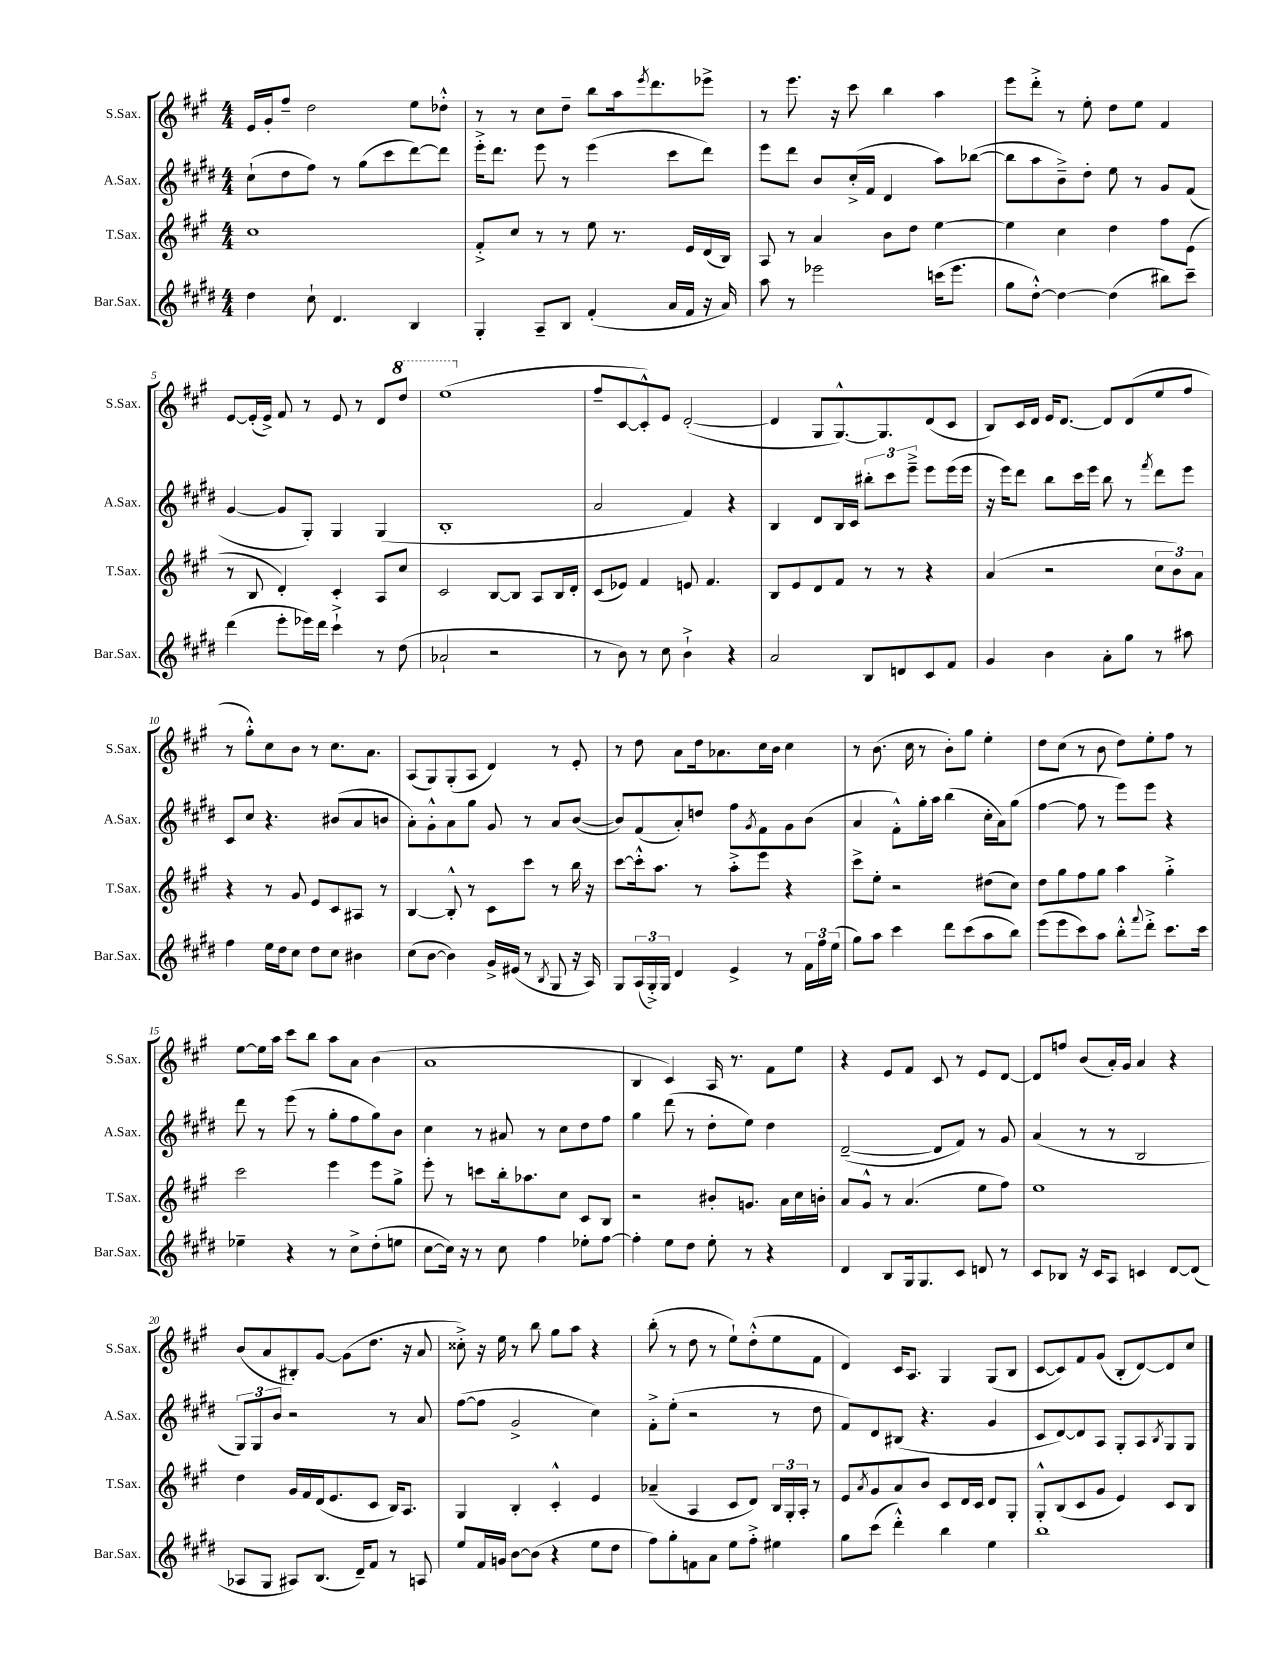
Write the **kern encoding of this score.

**kern	**kern	**kern	**kern
*staff4	*staff3	*staff2	*staff1
*clefG2	*clefG2	*clefG2	*clefG2
*k[f#c#g#d#]	*k[f#c#g#]	*k[f#c#g#d#]	*k[f#c#g#]
*M4/4	*M4/4	*M4/4	*M4/4
4dd#	1cc#	(8cc#`	16e
.	.	.	16g#'
.	.	8dd#	8ff#~
8cc#`	.	8ff#)	2dd
4.d#	.	8r	.
.	.	(8gg#	.
.	.	8ccc#	.
4B	.	[8ddd#)	8ee
.	.	8ddd#]	8dd-'^^
=	=	=	=
4G#'	8f#'^	16eee'^	8r
.	.	8.ddd#	.
.	8cc#	.	8r
8A~	8r	8eee	8cc#
8B	8r	8r	8dd~
(4f#'	8ee	(4eee	8bb
.	8.r	.	16aa
.	.	.	8qeee
.	.	.	8.ddd
16a	.	8ccc#	.
16f#	16e	.	.
16r	(16d	8ddd#)	8eee-^
16a)	16B)	.	.
=	=	=	=
8aa	8A	8eee	8r
8r	8r	8ddd#	8.eee
2eee-	4a	8b	.
.	.	.	16r
.	.	(16cc#'^	8ccc#
.	.	16f#	.
.	8b	4d#	4bb
.	8dd	.	.
(16ccc	[4ee	8aa)	4aa
8.eee-	.	.	.
.	.	([8bb-	.
=	=	=	=
8gg#	4ee]	8bb-]	8eee
[8dd#'^^)	.	8aa	8ddd'^
4dd#_	4cc#	8b~^)	8r
.	.	8dd#'	8ee'
(4dd#]	4dd	8ee	8dd
.	.	8r	8ee
8bb#)	8ff#	8g#	4f#
8ccc#~	(8e	(8f#	.
=	=	=	=
(4ddd#	8r	[4g#	[8e
.	8B	.	(16e']
.	.	.	16e^)
8eee'	4d')	8g#]	8f#
16eee-)	.	8G#')	8r
16ddd#	.	.	.
4ccc#`^	4c#'	4G#	8e
.	.	.	8r
8r	8A	(4G#	8d
(8dd#	8cc#	.	8ddd
=	=	=	=
2a-`	2c#	1B'	(1eee
2r	[8B	.	.
.	8B]	.	.
.	8A	.	.
.	16B	.	.
.	16d'	.	.
=	=	=	=
8r	(8c#	2a	8ff#~
8b)	8e-)	.	[8c#
8r	4f#	.	8c#'^^])
8cc#	.	.	8e
4b`^	8e	4f#)	([2d'
.	4.f#	.	.
4r	.	4r	.
=	=	=	=
2a	8B	4B	4d]
.	8e	.	.
.	8d	8d#	8G#
.	8f#	16B	[8.G#^^)
.	.	16c#	.
8B	8r	12bb#'	.
.	.	.	8.G#]
.	.	12ccc#	.
8d	8r	.	.
.	.	12eee~^	.
8c#	4r	8eee	(8d
8f#	.	(16eee	8c#
.	.	16eee	.
=	=	=	=
4g#	(4a	16r	8B)
.	.	16eee)	.
.	.	8ddd#	16c#
.	.	.	16d
4b	2r	8bb	16e
.	.	.	[8.d
.	.	16ccc#	.
.	.	16eee	.
8a'	.	8bb	8d]
8gg#	.	8r	(8d
.	.	8qfff#	.
8r	12cc#	8ddd#	8ee
.	12b)	.	.
8aa#	.	8eee	8ff#
.	12a	.	.
=	=	=	=
4ff#	4r	8c#	8r
.	.	8cc#	8gg#'^^)
16ee	8r	4.r	8cc#
16dd#	.	.	.
8cc#	8g#	.	8b
8dd#	8e	.	8r
8cc#	8c#	(8b#	8.cc#
4b#	8A#	8a	.
.	.	.	8.a
.	8r	8b	.
=	=	=	=
(8cc#	[4B	8a')	(8A
[8b	.	8g#'^^	8G#)
4b])	8B'^^]	8a	(8G#'
.	8r	8gg#	8A
16g#^	8c#	8g#	4d)
(16e#	.	.	.
8r	8ccc#	8r	.
8qB	.	.	.
8G#	8r	8a	8r
16r	16bb	([8b	8e'
16A)	16r	.	.
=	=	=	=
8G#	[8ccc#	8b])	8r
(24A	16ccc#'^^]	(8f#	8dd
24G#'^)	.	.	.
.	8.aa	.	.
24G#	.	.	.
4d#	.	8a')	8a
.	8r	8dd	16dd
.	.	.	8.a-
4e^	8aa'^	8ff#	.
.	.	8qg#	.
.	8eee	8f#	16cc#
.	.	.	16b
8r	4r	8g#	4cc#
24f#	.	(8b	.
24ff#	.	.	.
(24ee	.	.	.
=	=	=	=
8gg#)	8ccc#^	4a	8r
8aa	8ee'	.	(8.b
4ccc#	2r	8f#'^^)	.
.	.	.	16cc#
.	.	16gg#'	8r
.	.	16aa	.
8ddd#	.	(4bb	8b')
(8ccc#	.	.	8gg#
8aa	(8dd#	16cc#'	4ee'
.	.	16a)	.
8bb)	8cc#)	(8gg#	.
=	=	=	=
(8eee	8dd	[4ff#	8dd
8eee	8gg#	.	(8cc#
8ccc#)	8ff#	8ff#]	8r
8aa	8gg#	8r	8b
8bb'^^	4aa	8eee)	8dd)
8qqfff#	.	.	.
8ddd#'^	.	8eee	8ee'
8.ccc#	4gg#'^	4r	8ff#
.	.	.	8r
16ccc#	.	.	.
=	=	=	=
4ee-~	2ccc#	8ddd#	[8ee
.	.	8r	16ee]
.	.	.	16aa
4r	.	(8eee	8ccc#
.	.	8r	8bb
8r	4eee	8gg#'	8aa
8cc#^	.	8ff#	8a
(8dd#'	8eee	8gg#)	(4b
8ee	8gg#^	8b	.
=	=	=	=
[8cc#	8eee'	4cc#	1a
16cc#])	8r	.	.
16r	.	.	.
8r	8ccc	8r	.
8cc#	16bb'	8a#	.
.	8.aa-	.	.
4ff#	.	8r	.
.	8cc#	8cc#	.
8ee-'	8c#	8dd#	.
[8ff#	8B	8ff#	.
=	=	=	=
4ff#']	2r	4gg#	4B
8ee	.	(8ddd#	4c#)
8dd#	.	8r	.
8ee'	8b#'	8dd#'	16A
.	.	.	8.r
8r	8.g	8ee)	.
4r	.	4dd#	8f#
.	16a	.	.
.	16cc#	.	8ee
.	16b'	.	.
=	=	=	=
4d#	8a	([2d#~	4r
.	8g#^^	.	.
8B	8r	.	8e
16G#	(4.a	.	8f#
8.G#	.	.	.
.	.	8d#]	8c#
8c#	.	8f#)	8r
8d	8ee	8r	8e
8r	8ff#)	8g#	[8d
=	=	=	=
8c#	1ee	(4a	8d]
8B-	.	.	8ff
16r	.	8r	(8b
16c#	.	.	.
8A	.	8r	16a')
.	.	.	16g#
4c	.	2B	4a
[8d#	.	.	4r
(8d#]	.	.	.
=	=	=	=
8A-	4dd	12G#)	(8b
.	.	12G#	.
8G#	.	.	8a
.	.	12b	.
8A#)	16g#	2r	8B#')
.	16f#	.	.
(8.B	(16d	.	[8g#
.	8.e	.	.
.	.	.	(8g#]
16d#~)	.	.	.
8f#	8c#	.	8.dd
8r	16B)	8r	.
.	8.A	.	16r
8A	.	8a	8a
=	=	=	=
8ee	4G#	([8ff#	8cc##'^)
16f#	.	8ff#]	16r
16g	.	.	16ee
[8b	4B'	2g#^	8r
(8b]	.	.	8bb
4r	4c#'^^	.	8gg#
.	.	.	8aa
8ee	4e	4cc#)	4r
8dd#	.	.	.
=	=	=	=
8ff#)	(4a-~	8f#'^	(8bb'
8gg#'	.	(8ee'	8r
8f	4A	2r	8dd
8a	.	.	8r
8ee	8c#	.	8ee`)
8ff#'^	8d)	.	(8dd'^^
4ee#	24B	8r	8ee
.	24G#'	.	.
.	24A'	.	.
.	8r	8dd#	8f#
=	=	=	=
8gg#	8e	8f#)	4d)
.	8qa	.	.
(8ccc#	8g#	8d#	.
4ddd#'^^)	8a	(8B#	16c#
.	.	.	8.A
.	8b	4.r	.
4bb	8c#	.	4G#
.	16d	.	.
.	16c#	.	.
4ee	8d	4g#	(8G#
.	8G#'	.	8B
=	=	=	=
1bb	8G#'^^	8c#	[8c#
.	(8B	[8d#)	8c#])
.	8c#	8d#]	8f#
.	8g#	8A	(8g#
.	4e)	8G#'	8B'
.	.	8A	[8d)
.	.	8qB	.
.	8c#	8G#	8d]
.	8B	8G#	8cc#
==	==	==	==
*-	*-	*-	*-
